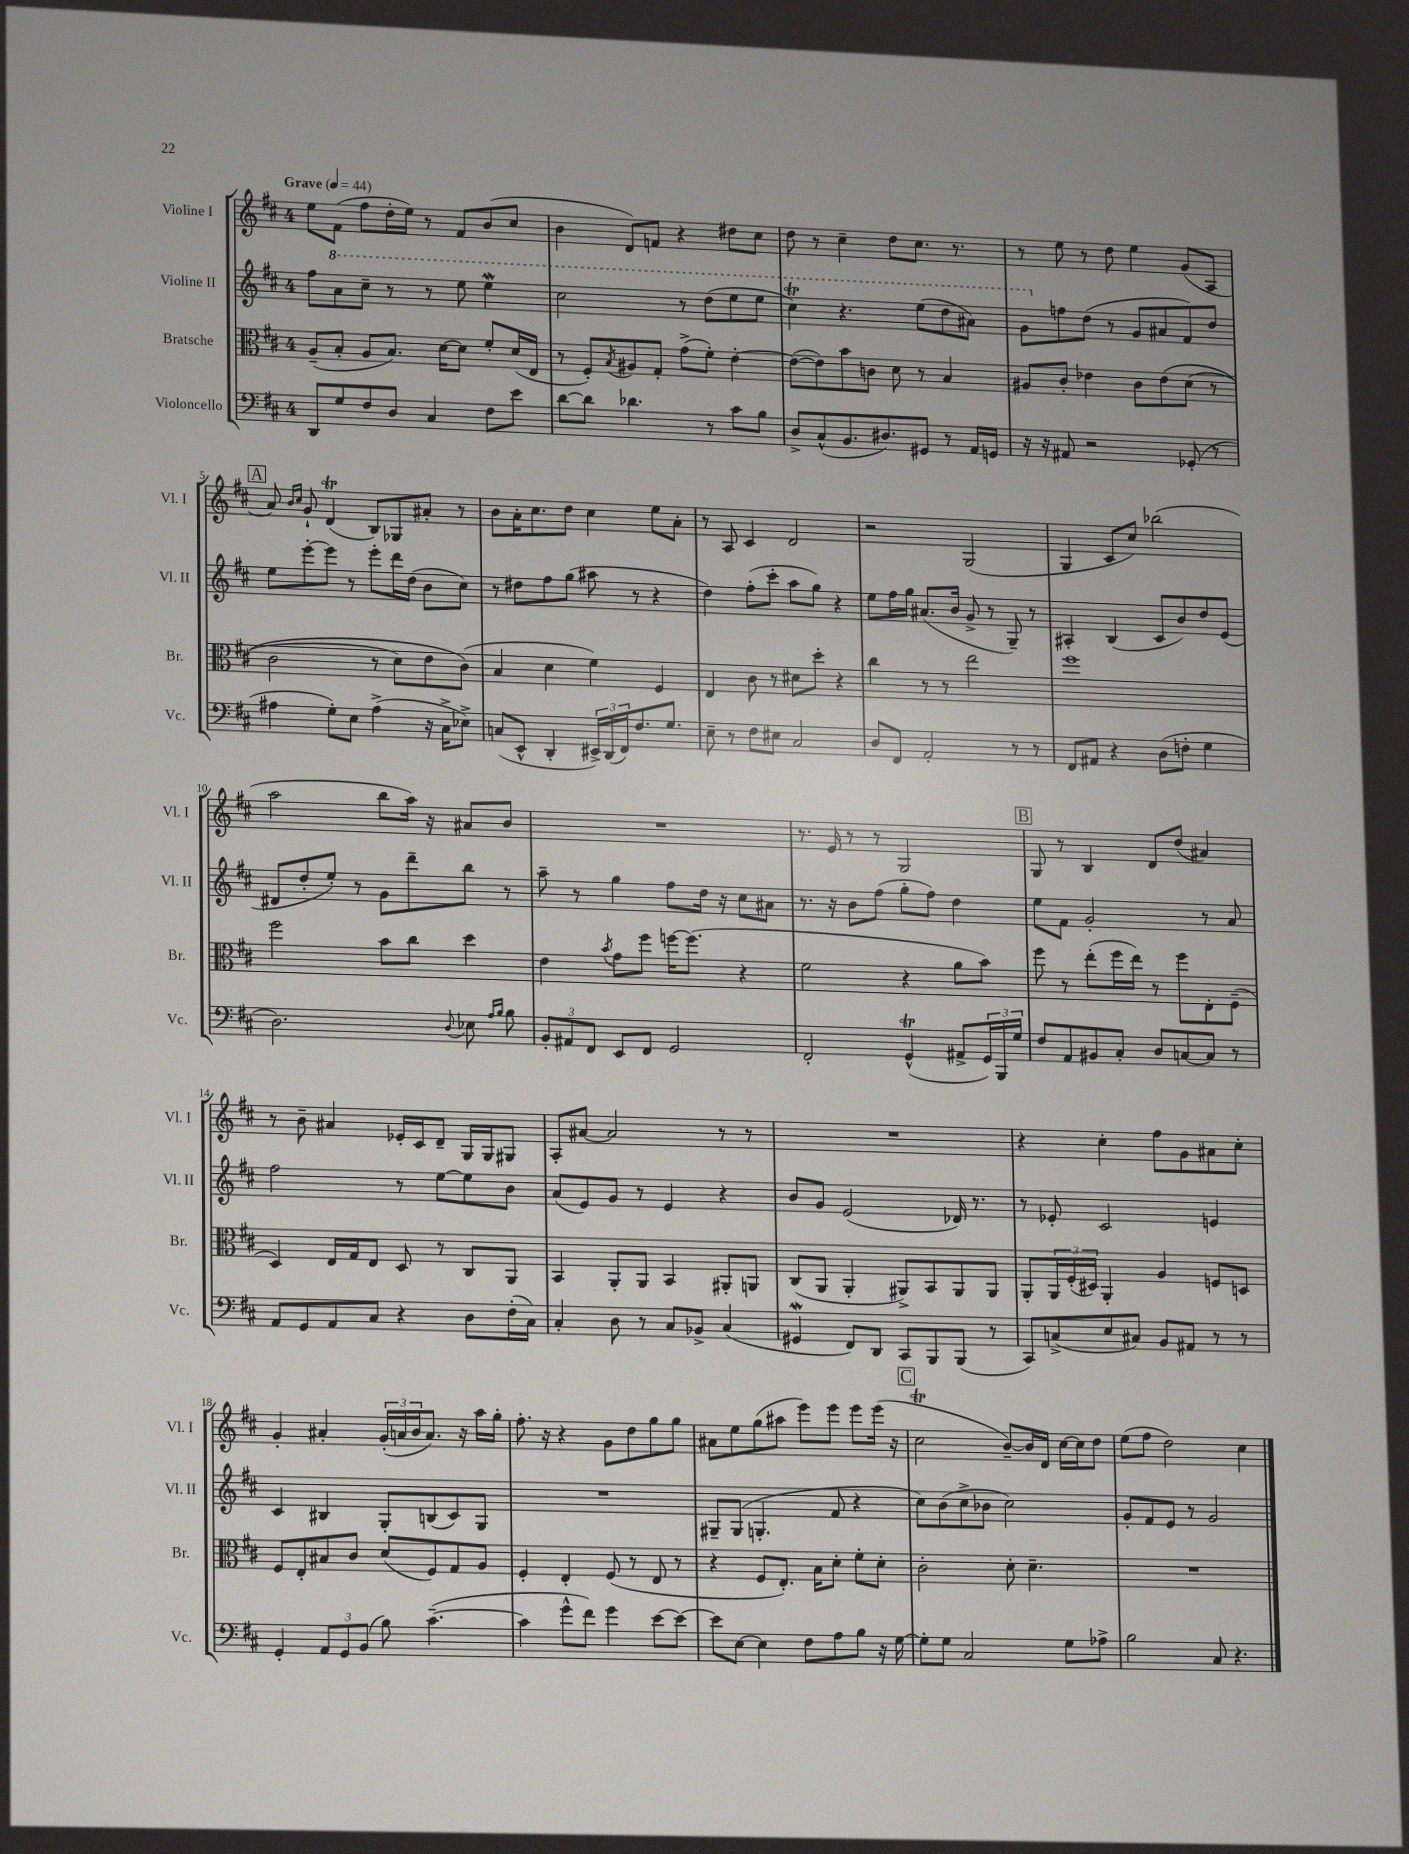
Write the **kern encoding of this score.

**kern	**kern	**kern	**kern
*part4	*part3	*part2	*part1
*staff4	*staff3	*staff2	*staff1
*I"Violoncello	*I"Bratsche	*I"Violine II	*I"Violine I
*I'Vc.	*I'Br.	*I'Vl. II	*I'Vl. I
*clefF4	*clefC3	*clefG2	*clefG2
*k[f#c#]	*k[f#c#]	*k[f#c#]	*k[f#c#]
*M4/4	*M4/4	*M4/4	*M4/4
*MM44	*MM44	*MM44	*MM44
=1	=1	=1	=1
!	!	!	!LO:TX:a:B:t=Grave
8DD/L	(8A~/L	8ff#\L	8ee\L
*	*	*8va	*
8G/	8B'/J	8aa\	(8f#\J
8F#/	8A/L	8ccc#~\J	8ff#\L
8D/J	8.B/J)	8r	16dd'\L
.	.	.	16ee\JJ)
4C#/	.	8r	8r
.	[16d\KL	.	.
.	8d\J]	8eee\	8f#/L
8F#\L	8f#'/L	4eeeW\	(8b/
8e\J	(16d/L	.	8cc#/J
.	16E/JJ	.	.
=2	=2	=2	=2
[8d\L	8r	2ccc#\	4b\
8d\J]	8F#'/L)	.	.
.	8qB/	.	.
4.d-X\	8A#X/	.	8d/L)
.	8G'/J	.	8fn/J
.	(8g^\L	8r	4r
8r	8f#'\J)	(8ddd\L	.
8c#\L	[4e'\	8eee\	8dd#X\L
8B\J	.	8eee\J	8cc#\J
=3	=3	=3	=3
8D^/L	(8e\L_	4ccc#t\)	8dd\
(8C#^^/	8e\])	.	8r
8.BB/	8b\	4.r	4cc#~\
.	8cn\J	.	.
8.D#X/)	.	.	.
.	8d\	.	8dd\L
8GG#X/J	8r	(8eee\L	8.cc#\J
8r	4B/	8ddd\	.
.	.	.	8.r
16AA/LL	.	8aa#X\J)	.
16GGn/JJ	.	.	.
=4	=4	=4	=4
16r	8A#X/L	8gg\L	8r
16r	.	.	.
*	*	*X8va	*
8AA#X/	8c#'/J	8ffn\	8ee\
2r	4e-X\	(8dd\J	8r
.	.	8r	8dd\
.	8c#\L	8g/L	4ee\
.	(8e-\	8a#X/	.
(8GG-X'/	(8d\J	8f#/)	(8g/L
8r	8r	8dd/J	8A/J
!!LO:LB:g=z
!!LO:REH:place=s1:t=A
=5	=5	=5	=5
4A#X\	2c#\	8ee\L	8a/)
.	.	.	16qqb/LL
.	.	.	16qqcc#/JJ
.	.	[8eee'\	8g`/
8G'\L)	.	8eee\J]	(4dT/
8E\J	.	8r	.
(4A#^\	8r	8eee'\L	8B/L)
.	8d\L)	16ddd\L	8G-X/
.	.	(16dd\JJ	.
16r	8e\	8b\L	8a#X'/J
16C#^\KL	.	.	.
8E-X^\J)	(8c#\J)	8cc#\J)	8r
=6	=6	=6	=6
(8Cn/L	4B/	8r	8b\L
8EE^^/J	.	8dd#X\L	16a'\K
.	.	.	8.cc#\
4DD'/	4d\	8ff#\	.
.	.	(8gg\J	8dd\J
24EE#X^/LL)	4f#\)	8aa#X\	4cc#\
(24DD/	.	.	.
24FF#/J)	.	.	.
8.F#/	.	8r	.
.	4F#/	4r	8ee\L
8.G/J	.	.	.
.	.	.	8a'\J
=7	=7	=7	=7
8E~\	4E/	4dd\)	8r
8r	.	.	8A/
8F#\L	8c#\	(8ff#'\L	4c#/
8E#X\J	8r	8ccc#'\J	.
2C#/	8d#X\L	8aa\L	2d/
.	8dd'\J	8gg\J)	.
.	4r	4r	.
=8	=8	=8	=8
8D/L	4cc#\	8ee\L	2r
8FF#/J	.	16ff#\L	.
.	.	16gg\JJ	.
2AA'/	8r	(8.a#X/L	.
.	8r	.	.
.	.	16b/Jk	.
.	2ee\	8g^/	(2G/
.	.	8r	.
8r	.	8G~/)	.
8r	.	8r	.
=9	=9	=9	=9
8FF#/L	1ff#	4A#X'/	4G/
8AA#X/J	.	.	.
4r	.	(4B/	8c#/L
.	.	.	8cc#/J)
(8D\L	.	8c#/L	(2bb-X\
8Fn'\J	.	8b/)	.
4G\	.	8dd/	.
.	.	(8e/J	.
!!LO:LB:g=z
=10	=10	=10	=10
2.D\)	2ff#\	8d#X/L	2aa\
.	.	8dd'/	.
.	.	8ee'/J)	.
.	.	8r	.
.	8b\L	8g\L	8bb\L
.	8cc#\J	8ddd~\	16aa\Jk)
.	.	.	16r
8qqD/	.	.	.
8E-X\	4dd\	8bb\J	8a#X/L
16qqA/LL	.	.	.
16qqB/JJ	.	.	.
8B\	.	8r	8b/J
=11	=11	=11	=11
12BB'/L	4e\	8aa~\	1r
12AA#X/	.	.	.
.	.	8r	.
12FF#/J	.	.	.
.	8qb/	.	.
8EE/L	8g\L	4gg\	.
8FF#/J	8ff#\J	.	.
2GG/	[16ffn\KL	8ff#\L	.
.	(8.ff\J]	.	.
.	.	16dd\Jk	.
.	.	16r	.
.	4r	8cc#\L	.
.	.	8a#X\J	.
=12	=12	=12	=12
2FF#'/	2f#\	8.r	8.r
.	.	16r	16e/
.	.	8b\L	8r
.	.	(8ff#\J	8r
(4GGT^^/	4r	8gg'\L	2G/
.	.	8ff#\J)	.
8AA#X^/L	8a\L	4dd\	.
24GG/L)	8b\J)	.	.
24BBB/	.	.	.
24G/JJ	.	.	.
!!LO:REH:place=s1:t=B
=13	=13	=13	=13
8F#/L	8ff#\	8ee\L	8G/
8AA/	8r	8f#\J	8r
8BB#X/	(8ee'\L	2g'/	4B/
8C#'/J	16ff#\L	.	.
.	16ee\JJ)	.	.
8D/L	8r	.	8d/L
[8Cn/	8ff#\L	.	(8dd/J
8C/J]	8E'\	8r	4a#X/)
8r	(8F#~\J	8a/	.
!!LO:LB:g=z
=14	=14	=14	=14
8AA/L	4D/)	2ff#\	8r
8GG/	.	.	8b~\
8AA/	16E/LL	.	4a#X/
.	16G/J	.	.
8C#/J	8E/J	.	.
4r	8D/	8r	16e-X'/LL
.	.	.	16c#/J
.	8r	[8ee\L	8d~/J
8D\L	8C#/L	8ee\]	16G/LL
.	.	.	16G/J
(16F#'\L	8AA/J	8b\J	8G#X/J
16C#\JJ)	.	.	.
=15	=15	=15	=15
4C#'/	4BB/	(8a/L	8A'/L
.	.	8e/)	[8a#X/J
8D\	8AA'/L	8g/J	2a#/]
8r	8AA/J	8r	.
8C#/L	4BB/	4e/	.
8BB-X^/J	.	.	.
(4C#/	8AA#X'/L	4r	8r
.	8AAn/J	.	8r
=16	=16	=16	=16
4GG#XW/	(8C#/L	8b/L	1r
.	8AA/J	8g/J	.
8FF#/L)	4AA'/	(2e/	.
8DD/J	.	.	.
8CC#/L	8AA#X^/L)	.	.
8BBB/	8BB/	.	.
(8BBB/J	8AA#/	16d-X/)	.
.	.	8.r	.
8r	8AA#/J	.	.
=17	=17	=17	=17
8CC#/L)	8AA'/L	8r	4r
(8Cn^/	24AA/L	8e-X'/	.
.	(24F#'/	.	.
.	24D#X/JJ)	.	.
8E/	4AA'/	2c#/	4cc#'\
8C#X/J)	.	.	.
8BB/L	4A/	.	8ff#\L
8AA#X/J	.	.	8g\
8r	8Fn/L	4en/	8a#X\
8r	8Dn/J	.	8cc#'\J
!!LO:LB:g=z
=18	=18	=18	=18
4GG'/	8F#/L	4c#/	4g'/
.	8E'/	.	.
12AA/L	8B#X/	4B#X/	4a#X'/
12GG/	.	.	.
.	8c#/J	.	.
(12BB/J	.	.	.
8B\)	(8d/L	8G'/L	(24g'/LL
.	.	.	24an/
.	.	.	24b/J
([4.c#~\	8F#/)	(8Bn/	8.a/J)
.	8G/	8c#/)	.
.	.	.	16r
.	8A/J	8G/J	16aa\LL
.	.	.	16gg'\JJ
=19	=19	=19	=19
4c#\]	4F#'/	1r	8.ff#'\
.	.	.	16r
8g^^\L	4E'/	.	4r
8f#\J)	.	.	.
4g\	(8F#/	.	8g\L
.	8r	.	8dd\
[8e\L	8E/	.	8gg\
8e\J_	8r	.	8gg\J
=20	=20	=20	=20
8e\L]	4r	8G#X~/L	8a#X\L
[8E\J	.	(8G#/J	8ee\
4E\]	8F#/L	4.Gn'/	(8gg\
.	8.E'/J)	.	8aa#X\J
8F#\L	.	.	8eee\L)
.	16B\KL	.	.
8A\	8d'\J	8f#/	8eee\J
8B\J	8f#'\L	4r	8eee\L
16r	8d'\J	.	(16eee\Jk
[16G\	.	.	16r
!!LO:REH:place=s1:t=C
=21	=21	=21	=21
8G'\L]	2c#'\	8cc#\L)	2cc#t\
8G\J	.	(8b\	.
2C#/	.	8cc#^\	.
.	.	8b-X\J	.
.	8d'\	2cc#\)	[8b~/L)
.	4.d~\	.	16b/L]
.	.	.	16d/JJ
8G\L	.	.	[16cc#\LL
.	.	.	16cc#\J]
8A-X^\J	.	.	8dd\J
=22	=22	=22	=22
2B\	1r	8g'/L	(8ee\L
.	.	8f#/	8ff#\J
.	.	8e/J	2dd\)
.	.	8r	.
8C#/	.	2g/	.
4.r	.	.	.
.	.	.	4cc#\
==	==	==	==
*-	*-	*-	*-
